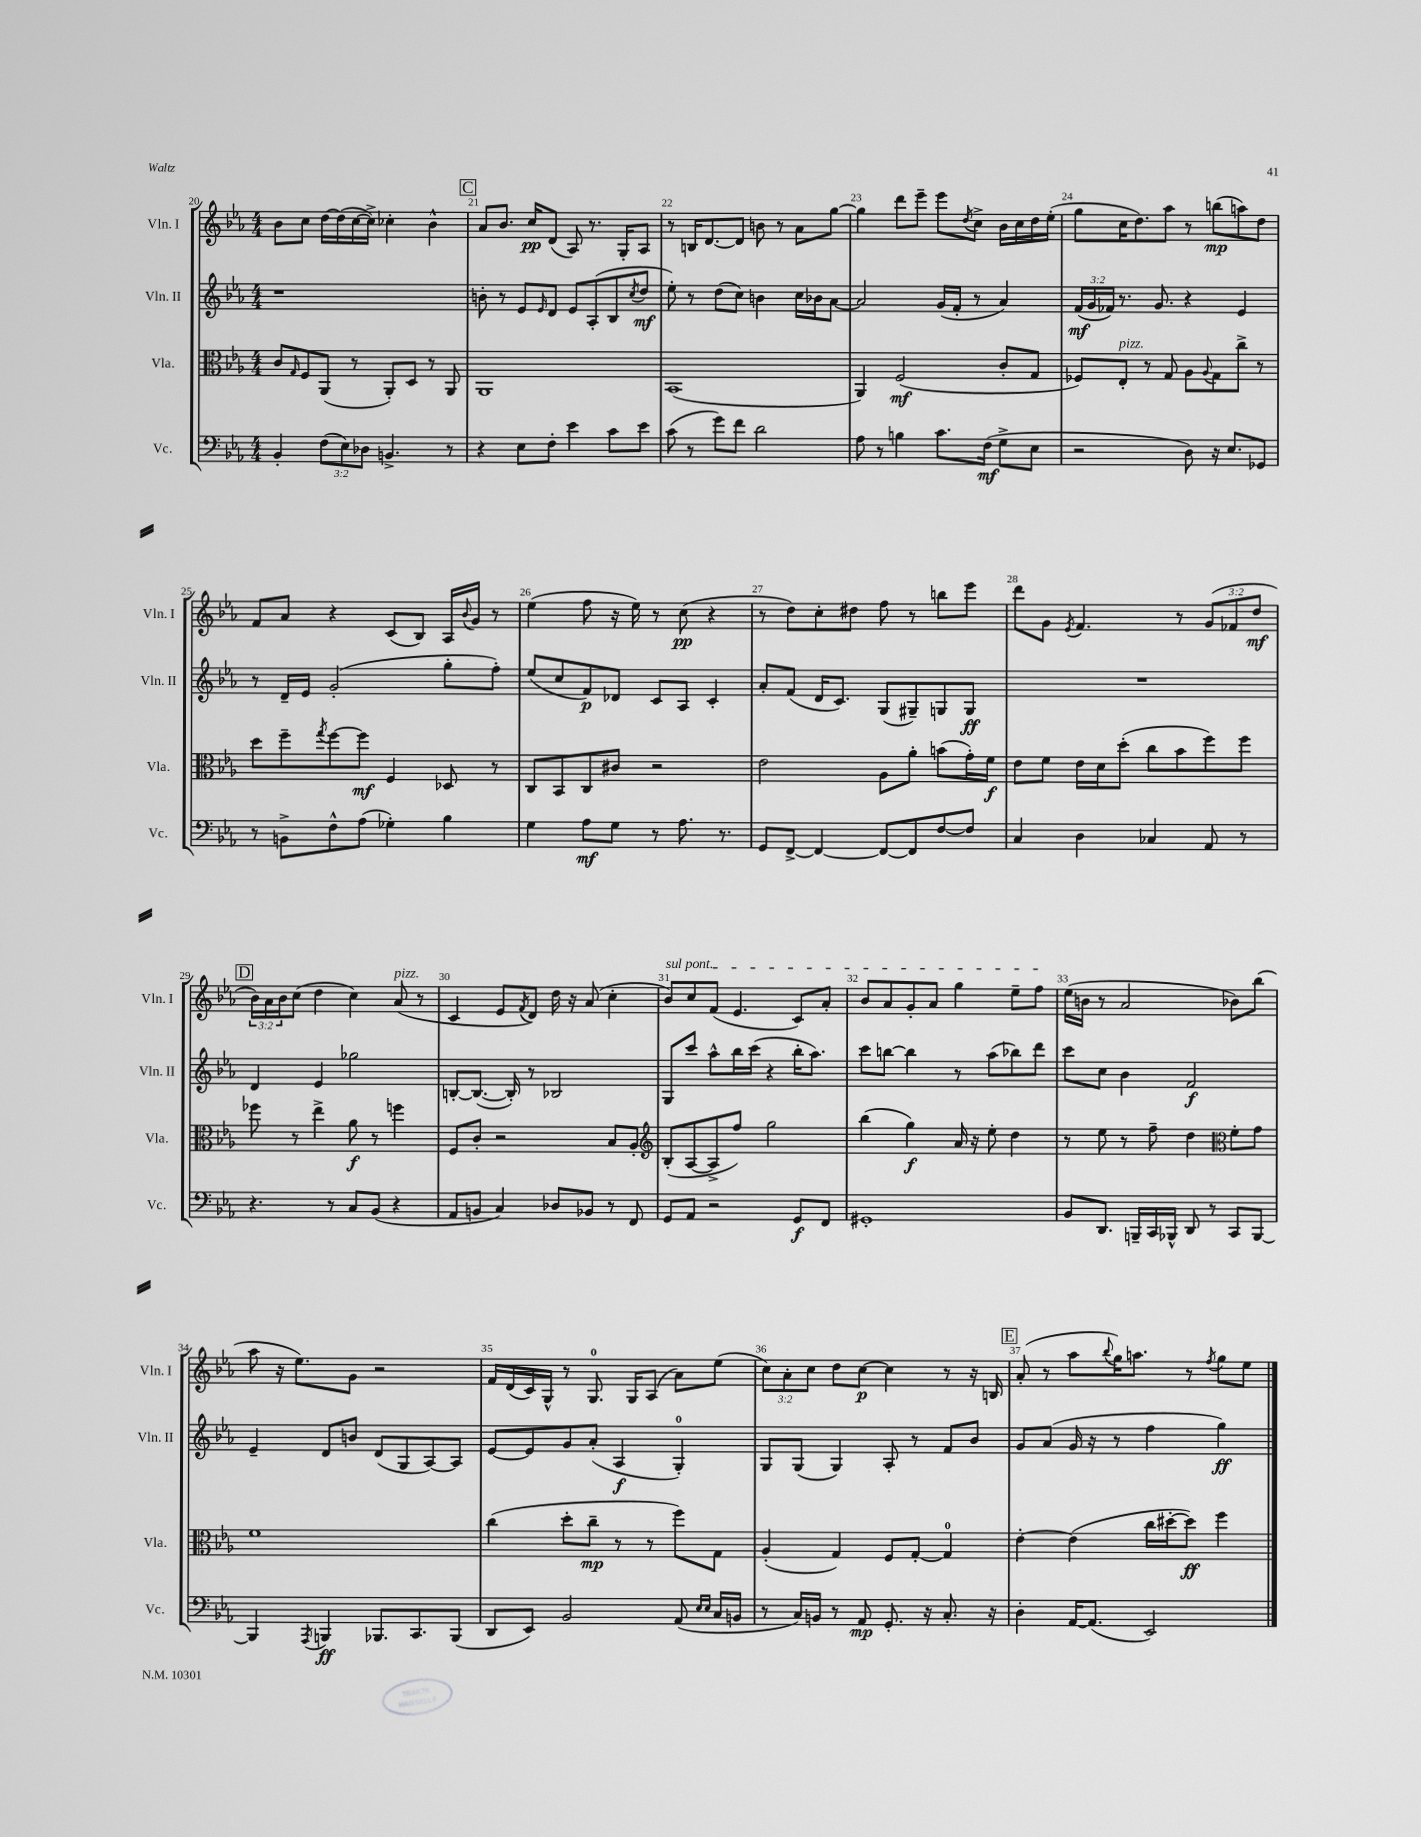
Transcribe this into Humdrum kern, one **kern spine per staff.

**kern	**kern	**kern	**kern
*staff4	*staff3	*staff2	*staff1
*clefF4	*clefC3	*clefG2	*clefG2
*k[b-e-a-]	*k[b-e-a-]	*k[b-e-a-]	*k[b-e-a-]
*M4/4	*M4/4	*M4/4	*M4/4
4BB-'	8c	1r	8b-
.	16qqG	.	.
.	8F	.	8cc
(12F	(8AA-	.	[16dd
.	.	.	(16dd]
12E-)	.	.	.
.	8r	.	[16cc
12D-	.	.	.
.	.	.	16cc^])
4.BB^	8AA-')	.	4cc-'
.	8D	.	.
.	8r	.	4b-^^
8r	8AA-	.	.
=	=	=	=
4r	1AA-	8b'	8a-
.	.	8r	8.b-
8E-	.	8e-	.
.	.	.	16cc
.	.	16qqe-	.
8F'	.	8d	(8d
4e-	.	8e-	8A-)
.	.	(8A-'	8.r
8c	.	8B-	.
.	.	.	16G'
.	.	8qcc	.
8e-	.	8dd	8A-
=	=	=	=
(8c	(1BB-	8ee-')	8r
8r	.	8r	16B
.	.	.	[8.d
8g)	.	(8dd	.
8f	.	8cc)	8d]
2d	.	4b	8b
.	.	.	8r
.	.	16cc	8a-
.	.	16b-	.
.	.	[8a-	[8gg
=	=	=	=
8A-	4AA-)	2a-]	4gg]
8r	.	.	.
4B	(2F	.	8ddd
.	.	.	8eee-~
8.c	.	(16g	8eee-
.	.	16f'	.
.	.	.	8qdd
.	.	8r	8cc^
(16F	.	.	.
8G^	8c'	4a-)	16b-
.	.	.	16cc
8E-	8G	.	16dd
.	.	.	(16ee-'
=	=	=	=
2r	8F-)	(24f	8gg
.	.	24g	.
.	.	24f-)	.
.	8E-'	8.r	16cc
.	.	.	8.dd)
.	8r	.	.
.	.	8.g	.
.	8G	.	8aa-
8D)	8A-	4r	8r
.	8qqA-	.	.
16r	8G	.	(8bb
8.E-	.	.	.
.	8cc^	4e-	8aa)
8GG-	8r	.	8dd
=	=	=	=
8r	8dd	8r	8f
8BB^	8ff~	16d~	8a-
.	.	16e-	.
.	8qgg	.	.
8F^^	[8ff	(2g'	4r
(8A-	8ff]	.	.
4G-')	4F	.	(8c
.	.	.	8B-)
4B-	8D-	8gg'	16A-
.	.	.	8qqb-
.	.	.	16g
.	8r	8ff')	8r
=	=	=	=
4G	8C	(8ee-	(4ee-
.	8BB-	8cc	.
8A-	8C	8f)	8ff
8G	8c#	8d-	16r
.	.	.	16ee-)
8r	2r	8c	8r
8.A-	.	8A-	(8cc
.	.	4c'	4r
8.r	.	.	.
=	=	=	=
8GG	2e-	8a-'	8r
[8FF^	.	(8f	8dd)
4FF_	.	16d	8cc'
.	.	8.c)	.
.	.	.	8dd#
8FF_	8A-	(8G	8ff
8FF]	8a-'	8G#~)	8r
[8F	(8b	8G	8bb
8F]	16g')	8G	8eee-
.	16f	.	.
=	=	=	=
4C	8e-	1r	8ddd
.	8f	.	8g
.	.	.	8qe-
4D	16e-	.	4.f
.	16d	.	.
.	(8dd'	.	.
4C-	8cc	.	.
.	8b-	.	8r
8AA-	8ff)	.	(12g
.	.	.	12f-
8r	8ff	.	.
.	.	.	12dd
=	=	=	=
4.r	8ff-	4d	24b-)
.	.	.	24a-
.	.	.	24b-
.	8r	.	(8cc
.	4ee-^	4e-	4dd
8r	.	.	.
8C	8a-	2gg-	4cc)
(8BB-	8r	.	.
4r	4ff	.	(8a-
.	.	.	8r
=	=	=	=
8AA-	8F	[8B'	4c
8BB	8c'	(8.B_	.
4C)	2r	.	8e-
.	.	16B'])	.
.	.	.	8qf
.	.	8r	8d)
8D-	.	2B-	16dd
.	.	.	16r
8BB-	.	.	(8a-
8r	8B-	.	4cc'
8FF	8A-'	.	.
=	=	=	=
*	*clefG2	*	*
8GG	(8B-'	8G	8b-)
8AA-	[8A-	8ccc	8cc
2r	8A-^]	8aa-^^	(8f
.	8ff)	16bb-	4.e-
.	.	(16ccc	.
.	2gg	4r	.
8GG	.	16bb-'	8c)
.	.	8.aa-)	.
8FF	.	.	8a-'
=	=	=	=
1GG#'	(4bb-	8ccc	8b-
.	.	[8bb	8a-
.	4gg)	4bb]	8g'
.	.	.	8a-
.	16a-	8r	4gg
.	16r	.	.
.	8ee-'	(8aa-	.
.	4dd	8bb-)	8ee-~
.	.	8ddd	8ff
=	=	=	=
8BB-	8r	8ccc	(16ee-
.	.	.	16b
8.DD	8ee-	8cc	8r
.	8r	4b-	2a-
16BBB~	.	.	.
16CC	8ff~	.	.
16BBB-^^	.	.	.
8DD	4dd	2f	.
8r	.	.	.
*	*clefC3	*	*
8CC	8f'	.	8b-)
[8BBB-	8g	.	(8bb-
=	=	=	=
4BBB-]	1f	4e-~	8aa-
.	.	.	16r
.	.	.	8.ee-)
8qAAA-	.	.	.
4BBB	.	8d	.
.	.	8b	8g
8.BBB-	.	(8d	2r
.	.	8G	.
8.CC	.	.	.
.	.	[8A-)	.
(8BBB-	.	8A-]	.
=	=	=	=
8DD	(4cc	[8e-	16f
.	.	.	(16d
8EE-)	.	8e-]	16c)
.	.	.	16G^^
2BB-	8dd'	8g	8r
.	8cc~	(8a-'	8.G
.	8r	4A-	.
.	.	.	16G
.	8r	.	(8A-
(8AA-	8ff)	4G')	8a-)
16qqE-	.	.	.
16qqE-	.	.	.
16C	8G	.	(8ee-
16BB	.	.	.
=	=	=	=
8r	(4A-'	8G	12cc)
.	.	.	12a-'
16C)	.	(8G	.
.	.	.	12cc
16BB	.	.	.
8r	4G)	4G)	8dd
8AA-	.	.	[8cc
8.GG'	8F	8A-'	4cc]
.	[8G'	8r	.
16r	.	.	.
8.C'	4G]	8f	8r
.	.	8b-	16r
16r	.	.	16B
=	=	=	=
4D'	[4e-'	8g	(8a-'
.	.	(8a-	8r
[16AA-	(4e-]	16g	8aa-
(8.AA-]	.	16r	.
.	.	.	8qqbb-
.	.	8r	16gg)
.	.	.	8.aa
2EE-)	16cc	4ff	.
.	[16dd#'	.	.
.	8dd#])	.	8r
.	.	.	8qff
.	4ff	4gg)	8gg
.	.	.	8ee-
==	==	==	==
*-	*-	*-	*-
